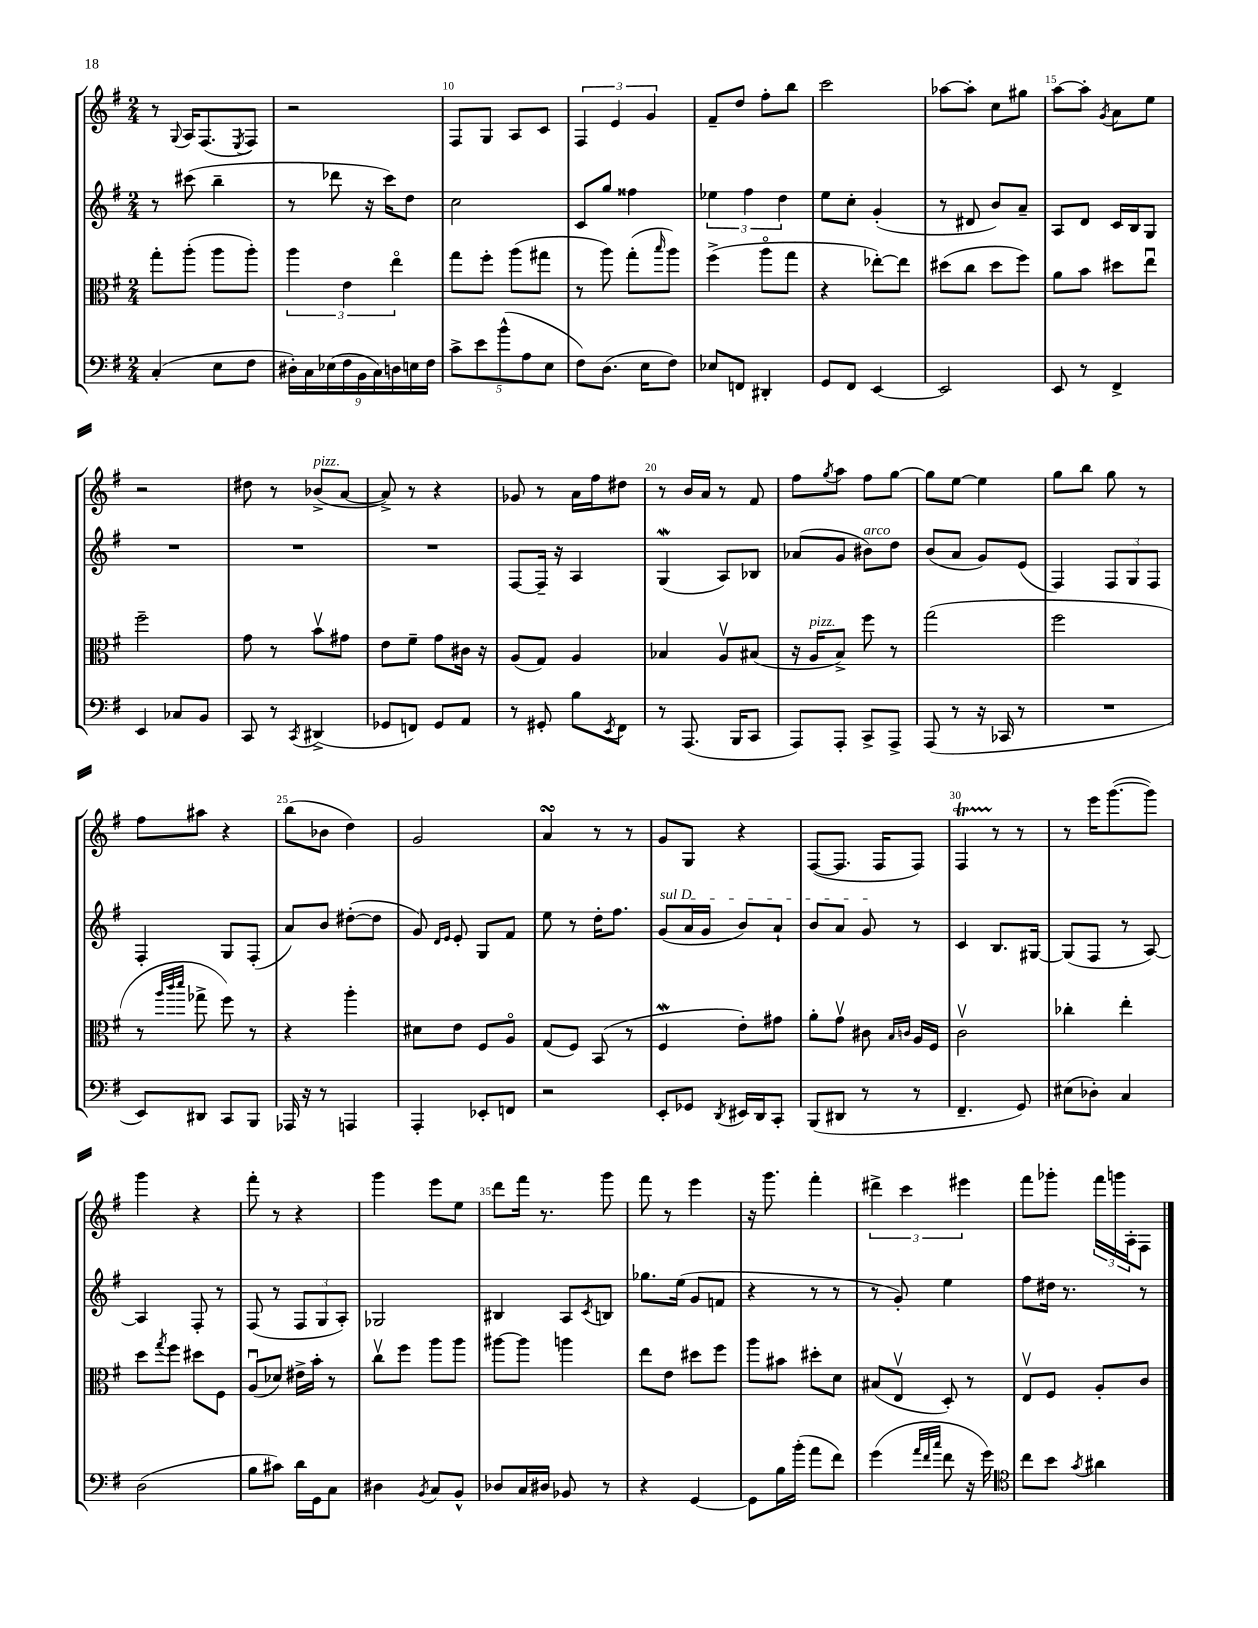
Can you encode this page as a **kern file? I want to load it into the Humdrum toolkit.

**kern	**kern	**kern	**kern
*staff4	*staff3	*staff2	*staff1
*clefF4	*clefC3	*clefG2	*clefG2
*k[f#]	*k[f#]	*k[f#]	*k[f#]
*M2/4	*M2/4	*M2/4	*M2/4
(4C'/	8gg'\L	8r	8r
.	.	.	8qqG/
.	(8aa'\J	(8ccc#\	16A/LK
.	.	.	(8.F#/
8E\L	8aa\L	4bb~\	.
.	.	.	8qE/
8F#\J	8aa'\J)	.	8F#/J)
=	=	=	=
18D#'\LL)	6aa\	8r	2r
18C\	.	.	.
(18E-\	.	.	.
.	.	8ddd-\	.
18F#\	6e\	.	.
18BB\	.	.	.
.	.	16r	.
18C\)	.	.	.
.	.	16ccc\LK)	.
18D\	6eeo\	.	.
.	.	8dd\J	.
18E\	.	.	.
18F#\JJ	.	.	.
=	=	=	=
10c^\L	8gg\L	2cc\	8F#/L
10e\	.	.	.
.	8ff#'\J	.	8G/J
(10b^^\	.	.	.
.	(8aa\L	.	8A/L
10A\	.	.	.
.	8gg#\J	.	8c/J
10E\J	.	.	.
=	=	=	=
8F#\L)	8r	8c/L	6F#/
(8.D\J	8aa\)	8gg/J	.
.	.	.	6e/
.	(8gg'\L	4ff##\	.
16E\LK	.	.	.
.	.	.	6g/
.	16qqbb/	.	.
8F#\J)	8aa\J)	.	.
=	=	=	=
8E-/L	(4ff#^\	6ee-\	8f#~/L
8FF/J	.	.	8dd/J
.	.	6ff#\	.
4DD#'/	8aao\L	.	8ff#'\L
.	.	6dd\	.
.	8gg\J	.	8bb\J
=	=	=	=
8GG/L	4r	8ee\L	2ccc\
8FF#/J	.	8cc'\J	.
[4EE/	[8ee-'\L)	(4g'/	.
.	8ee-\]J	.	.
=	=	=	=
2EE/]	(8dd#\L	8r	[8aa-\L
.	8cc\J	8d#/	8aa-'\]J
.	8dd#\L	8b/L)	8cc\L
.	8ff#\J)	8a~/J	8gg#\J
=	=	=	=
8EE/	8a\L	8A/L	[8aa\L
8r	8b\J	8d/J	8aa'\]J
.	.	.	8qg/
4FF#^/	8dd#\L	16c/LL	8a\L
.	.	16B/J	.
.	8eeu\J	8G/J	8ee\J
=	=	=	=
4EE/	2ff#~\	2r	2r
8C-/L	.	.	.
8BB/J	.	.	.
=	=	=	=
8CC/	8g\	2r	8dd#\
8r	8r	.	8r
8qCC/	.	.	.
(4DD#^/	8bv\L	.	(8b-^/L
.	8g#\J	.	[8a/J
=	=	=	=
8GG-/L	8e\L	2r	8a^/])
8FF/J)	8f#~\J	.	8r
8GG-/L	8g\L	.	4r
8AA/J	16c#\Jk	.	.
.	16r	.	.
=	=	=	=
8r	(8A/L	[8F#/L	8g-/
8GG#'/	8G/J)	16F#~/]Jk	8r
.	.	16r	.
8B\L	4A/	4A/	16a\LL
.	.	.	16ff#\J
8qEE/	.	.	.
8FF#\J	.	.	8dd#\J
=	=	=	=
8r	4B-/	(4G/	8r
(8.AAA/	.	.	16b/LL
.	.	.	16a/JJ
.	8Av/L	8A/L)	8r
16BBB/LK	.	.	.
8CC/J	(8B#/J	8B-/J	8f#/
=	=	=	=
8AAA/L)	16r	(8a-/L	8ff#\L
.	16A/LK	.	.
.	.	.	8qgg/
8AAA'/J	8B^/J)	8g/J	8aa\J
8CC^/L	8ff#\	8b#\L)	8ff#\L
8AAA^/J	8r	8dd\J	[8gg\J
=	=	=	=
(8AAA/	(2gg\	(8b/L	8gg\]L
8r	.	8a/J	[8ee\J
16r	.	8g/L)	4ee\]
16CC-/	.	.	.
8r	.	(8e/J	.
=	=	=	=
2r	2ff#\	4F#/)	8gg\L
.	.	.	8bb\J
.	.	12F#/L	8gg\
.	.	12G/	.
.	.	.	8r
.	.	12F#/J	.
=	=	=	=
8EE/L)	8r	4F#'/	8ff#\L
.	32qqaa/LLL	.	.
.	32qqccc/	.	.
.	32qqddd/JJJ	.	.
8DD#/J	8gg-^\	.	8aa#\J
8CC/L	8ff#\)	8G/L	4r
8BBB/J	8r	(8F#'/J	.
=	=	=	=
16AAA-/	4r	8a/L)	(8bb\L
16r	.	.	.
8r	.	8b/J	8b-\J
4AAA/	4aa'\	([8dd#'\L	4dd\)
.	.	8dd#\]J	.
=	=	=	=
4AAA'/	8d#\L	8g/)	2g/
.	.	16qqd/LL	.
.	.	16qqe/JJ	.
.	8e\J	8e'/	.
8EE-'/L	8F#/L	8G/L	.
8FF/J	8Ao/J	8f#/J	.
=	=	=	=
2r	(8G/L	8ee\	4a/
.	8F#/J)	8r	.
.	(8BB/	16dd'\LK	8r
.	.	8.ff#\J	.
.	8r	.	8r
=	=	=	=
8EE'/L	4F#/	(8g/L	8g/L
8GG-/J	.	16a/L	8G/J
.	.	16g/JJ	.
8qDD/	.	.	.
16EE#/LL	8e'\L)	8b/L)	4r
16DD/J	.	.	.
8CC'/J	8g#\J	8a`/J	.
=	=	=	=
(8BBB/L	8a'\L	8b/L	([8F#/L
8DD#/J	8gv\J	8a/J	8.F#/]J
8r	8c#\	8g/	.
.	.	.	16F#/LK
.	16qqB/LL	.	.
.	16qqc/JJ	.	.
8r	16A/LL	8r	8F#/J)
.	16F#/JJ	.	.
=	=	=	=
4.FF#~/	2cv\	4c/	4F#/
.	.	8.B/L	8r
8GG/)	.	.	8r
.	.	[16G#/Jk	.
=	=	=	=
(8E#\L	4cc-'\	(8G#/]L	8r
8D-'\J)	.	8F#/J	16eee\LK
.	.	.	([8.ggg\
4C/	4ee'\	8r	.
.	.	[8A/)	8ggg\]J)
=	=	=	=
(2D\	8dd\L	4A/]	4ggg\
.	8qgg/	.	.
.	8ff#\J	.	.
.	8dd#\L	8F#'/	4r
.	8F#\J	8r	.
=	=	=	=
8B\L	(8Au/L	(8F#/	8fff#'\
8c#\J)	8d-/J)	8r	8r
16d\LL	16e#^\LL	12F#/L	4r
16GG\J	16b'\JJ	.	.
.	.	12G/	.
8C\J	8r	.	.
.	.	12A'/J)	.
=	=	=	=
4D#\	8ccv\L	2G-/	4ggg\
.	8ff#\J	.	.
8qBB/	.	.	.
8C/L	8aa\L	.	8eee\L
8BB^^/J	8aa\J	.	8ee\J
=	=	=	=
8D-/L	[8aa#\L	4B#/	8ddd\L
16C/L	8aa#\]J	.	16fff#\Jk
16D#/JJ	.	.	8.r
8BB-/	4aa\	8A/L	.
.	.	8qc/	.
8r	.	8B/J	8ggg\
=	=	=	=
4r	8ee\L	8.gg-\L	8fff#\
.	8e\J	.	8r
.	.	(16ee\Jk	.
[4GG/	8dd#\L	8g/L	4eee\
.	8ff#\J	8f/J	.
=	=	=	=
8GG\]L	8aa\L	4r	16r
.	.	.	8.ggg\
16B\L	8b#\J	.	.
(16b'\JJ	.	.	.
8a\L	8dd#'\L	8r	4fff#'\
8f#\J)	8d\J	8r	.
=	=	=	=
(4g\	(8B#/L	8r	6ddd#^\
.	8Ev/J	8g'/)	.
.	.	.	6ccc\
32qqa/LLL	.	.	.
32qqf#/	.	.	.
32qqcc/JJJ	.	.	.
8f#\	8D'/)	4ee\	.
.	.	.	6eee#\
16r	8r	.	.
16g\)	.	.	.
=	=	=	=
*clefC4	*	*	*
8cc\L	8Ev/L	8ff#\L	8fff#\L
8b\J	8F#/J	16dd#\Jk	8ggg-'\J
.	.	8.r	.
8qg/	.	.	.
4a#\	8A'/L	.	24fff#\LL
.	.	.	24ggg\
.	.	.	24A'\J
.	8c/J	8r	8F#\J
==	==	==	==
*-	*-	*-	*-
